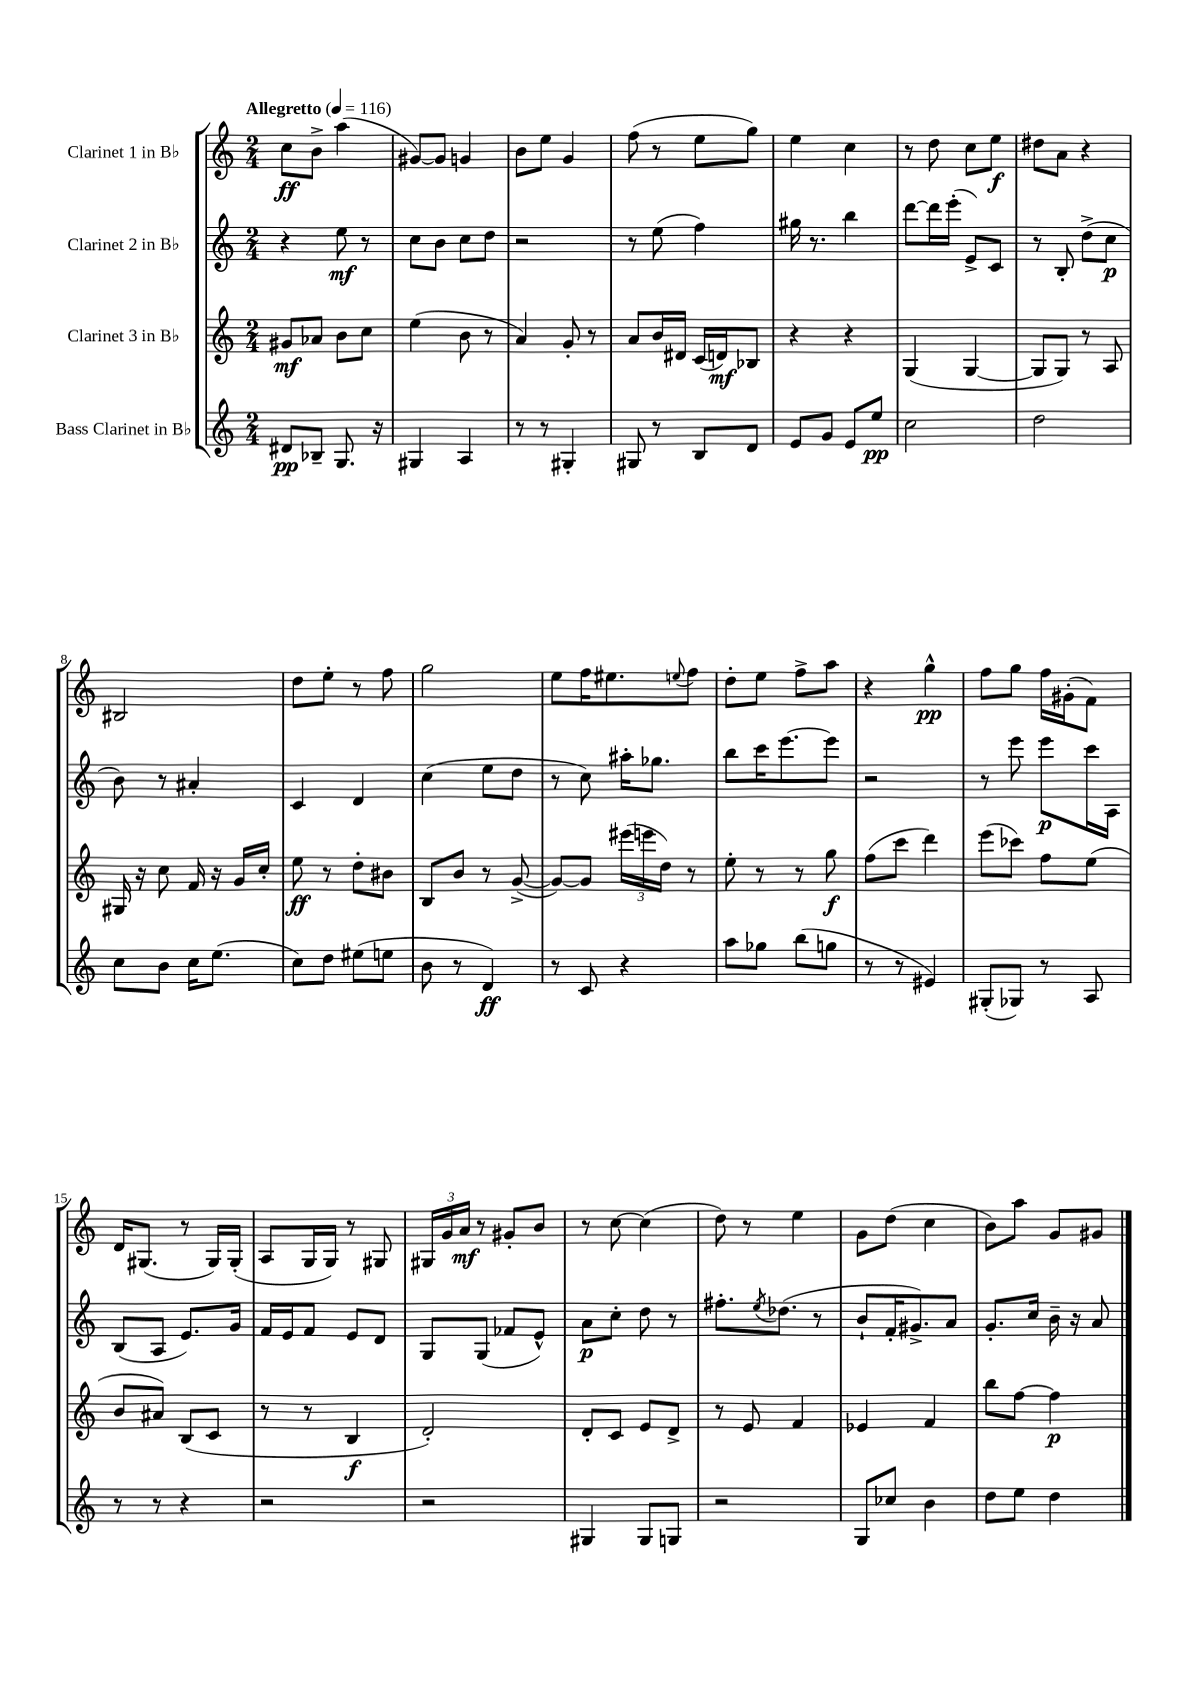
<<
\new StaffGroup <<
\new Staff = "s0" \with { instrumentName = "Clarinet 1 in Bb" } {
    \clef treble \key c \major \numericTimeSignature \time 2/4 \tempo "Allegretto" 4 = 116
    c''8\ff b'8-> a''4( |
    gis'8~) gis'8 g'4 |
    b'8 e''8 g'4 |
    f''8( r8 e''8 g''8) |
    e''4 c''4 |
    r8 d''8 c''8 e''8\f |
    dis''8 a'8 r4 |
    bis2 |
    d''8 e''8-. r8 f''8 |
    g''2 |
    e''8 f''16 eis''8. \appoggiatura { e''8 } f''8 |
    d''8-. e''8 f''8-> a''8 |
    r4 g''4-^\pp |
    f''8 g''8 f''16 gis'16-.( f'8) |
    d'16 gis8.( r8 gis16) gis16-.( |
    a8 g16 g16) r8 gis8 |
    \tuplet 3/2 { gis16 g'16 a'16\mf } r8 gis'8-. b'8 |
    r8 c''8~ c''4( |
    d''8) r8 e''4 |
    g'8 d''8( c''4 |
    b'8) a''8 g'8 gis'8 \bar "|." |
}
\new Staff = "s1" \with { instrumentName = "Clarinet 2 in Bb" } {
    \clef treble \key c \major \numericTimeSignature \time 2/4
    r4 e''8\mf r8 |
    c''8 b'8 c''8 d''8 |
    r2 |
    r8 e''8( f''4) |
    gis''16 r8. b''4 |
    d'''8~ d'''16 e'''16-.( e'8->) c'8 |
    r8 b8-. d''8->( c''8\p |
    b'8) r8 ais'4-. |
    c'4 d'4 |
    c''4( e''8 d''8 |
    r8 c''8) ais''16-. ges''8. |
    b''8 c'''16 e'''8.~ e'''8 |
    r2 |
    r8 e'''8 e'''8\p c'''16 a16 |
    b8( a8 e'8.) g'16 |
    f'16 e'16 f'8 e'8 d'8 |
    g8 g8( fes'8 e'8-^) |
    a'8\p c''8-. d''8 r8 |
    fis''8.-. \acciaccatura { e''8 } des''8.( r8 |
    b'8-! f'16-. gis'8.->) a'8 |
    g'8.-. c''16 b'16-- r16 a'8 \bar "|." |
}
\new Staff = "s2" \with { instrumentName = "Clarinet 3 in Bb" } {
    \clef treble \key c \major \numericTimeSignature \time 2/4
    gis'8\mf aes'8 b'8 c''8 |
    e''4( b'8 r8 |
    a'4) g'8-. r8 |
    a'8 b'16 dis'16 c'16( d'16\mf) bes8 |
    r4 r4 |
    g4( g4~ |
    g8 g8) r8 a8 |
    gis16 r16 c''8 f'16 r16 g'16 c''16-. |
    e''8\ff r8 d''8-. bis'8 |
    b8 b'8 r8 g'8~->( |
    g'8~) g'8 \tuplet 3/2 { eis'''16( e'''16 d''16) } r8 |
    e''8-. r8 r8 g''8\f |
    f''8( c'''8 d'''4) |
    e'''8( ces'''8) f''8 e''8( |
    b'8 ais'8) b8( c'8 |
    r8 r8 b4\f |
    d'2-.) |
    d'8-. c'8 e'8 d'8-> |
    r8 e'8 f'4 |
    ees'4 f'4 |
    b''8 f''8~ f''4\p \bar "|." |
}
\new Staff = "s3" \with { instrumentName = "Bass Clarinet in Bb" } {
    \clef treble \key c \major \numericTimeSignature \time 2/4
    dis'8\pp bes8-- g8. r16 |
    gis4 a4 |
    r8 r8 gis4-. |
    gis8 r8 b8 d'8 |
    e'8 g'8 e'8 e''8\pp |
    c''2 |
    d''2 |
    c''8 b'8 c''16 e''8.( |
    c''8) d''8 eis''8( e''8 |
    b'8 r8 d'4\ff) |
    r8 c'8 r4 |
    a''8 ges''8 b''8( g''8 |
    r8 r8 eis'4) |
    gis8-.( ges8) r8 a8 |
    r8 r8 r4 |
    r2 |
    r2 |
    gis4 gis8 g8 |
    r2 |
    g8 ces''8 b'4 |
    d''8 e''8 d''4 \bar "|." |
}
>>
>>
